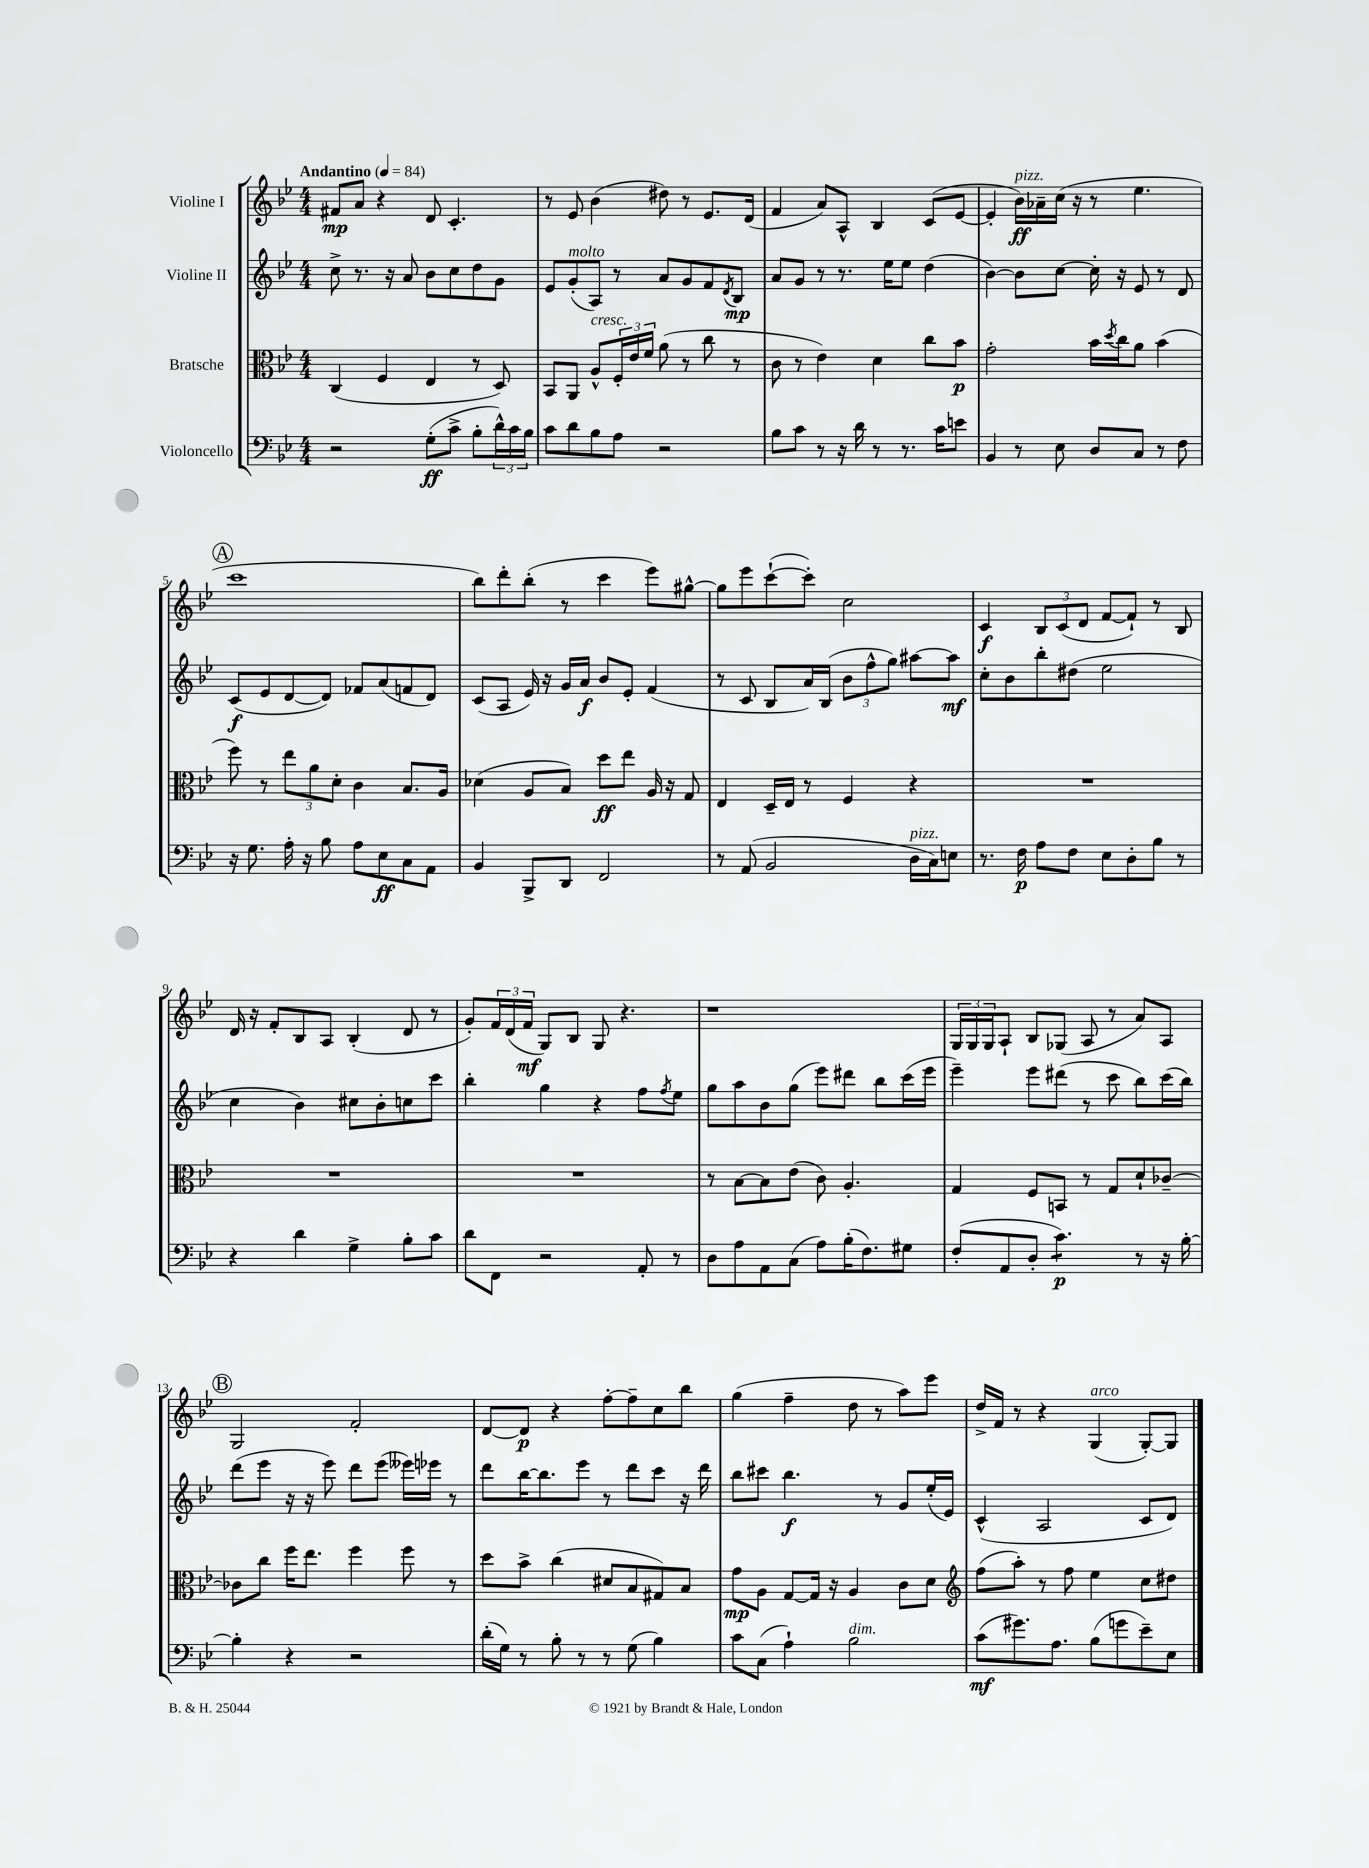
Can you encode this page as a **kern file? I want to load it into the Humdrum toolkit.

**kern	**kern	**kern	**kern
*staff4	*staff3	*staff2	*staff1
*clefF4	*clefC3	*clefG2	*clefG2
*k[b-e-]	*k[b-e-]	*k[b-e-]	*k[b-e-]
*M4/4	*M4/4	*M4/4	*M4/4
*MM84	*MM84	*MM84	*MM84
2r	(4C	8cc^	8f#
.	.	8.r	8a
.	4F	.	4r
.	.	16r	.
.	.	8a	.
(8G'	4E-	8b-	8d
8c^	.	8cc	4.c'
8B-'	8r	8dd	.
24d^^)	8D)	8g	.
24c	.	.	.
24B-	.	.	.
=	=	=	=
8c	8BB-	8e-	8r
8d	8AA	(8g'	8e-
8B-	8A^^	8A)	(4b-
8A	24F'	8r	.
.	24e-	.	.
.	24f	.	.
2r	(8a	8a	8dd#)
.	8r	8g	8r
.	8cc	8f	8.e-
.	.	8qd	.
.	8r	8B-	.
.	.	.	(16d
=	=	=	=
8B-	8c	8a	4f
8c	8r	8g	.
8r	4e-)	8r	8a)
16r	.	8.r	8A^^
16d	.	.	.
8r	4d	.	4B-
.	.	16ee-	.
8.r	.	8ee-	.
.	8cc	(4dd	(8c
16c	.	.	.
8e	8b-	.	[8e-
=	=	=	=
4BB-	2g'	[4b-)	4e-']
8r	.	8b-]	16b-)
.	.	.	16a-~
8E-	.	[8cc	(16cc
.	.	.	16r
8D	16b-	16cc']	8r
.	8qdd	.	.
.	16cc	16r	.
8C	8a	8e-	4.ee-
8r	(4b-	8r	.
8F	.	8d	.
=	=	=	=
16r	8ff)	(8c	1ccc
8.G	.	.	.
.	8r	8e-	.
16A'	12ee-	[8d	.
16r	.	.	.
.	12a	.	.
8B-	.	8d])	.
.	12d'	.	.
8A	4c	8f-	.
8E-	.	(8a	.
8C	8.B-	8f	.
8AA	.	8d)	.
.	16A	.	.
=	=	=	=
4BB-	(4d-	(8c	8bb-)
.	.	8A	8ddd'
8BBB-^	8A	16e-)	(8bb-'
.	.	16r	.
8DD	8B-)	16g	8r
.	.	16a	.
2FF	8dd	8b-	4ccc
.	8ee-	8e-'	.
.	16A	(4f	8eee-)
.	16r	.	.
.	8G	.	[8gg#^^
=	=	=	=
8r	4E-	8r	8gg#]
(8AA	.	8c	8eee-
2BB-	16D~	8B-	([8ccc`
.	16E-	.	.
.	8r	16a)	8ccc'])
.	.	(16B-	.
.	4F	12b-	2cc
.	.	12ff^^	.
.	.	12gg)	.
16D	4r	[8aa#	.
16C)	.	.	.
8E	.	8aa#]	.
=	=	=	=
8.r	1r	8cc'	4c
.	.	8b-	.
16F	.	.	.
8A	.	8bb-'	12B-
.	.	.	(12c
8F	.	(8dd#	.
.	.	.	12d
8E-	.	2ee-	[8f
8D'	.	.	8f`])
8B-	.	.	8r
8r	.	.	8B-
=	=	=	=
4r	1r	4cc	16d
.	.	.	16r
.	.	.	8f'
4d	.	4b-)	8B-
.	.	.	8A
4G^	.	8cc#	(4B-'
.	.	8b-'	.
8B-'	.	8cc	8d
8c	.	8ccc	8r
=	=	=	=
8d	1r	4bb-'	8g')
8FF	.	.	24f
.	.	.	(24d
.	.	.	24f
2r	.	4gg	8G)
.	.	.	8B-
.	.	4r	8G
.	.	.	4.r
8AA'	.	8ff	.
.	.	8qff	.
8r	.	8ee-	.
=	=	=	=
8D	8r	8gg	1r
8A	[8B-	8aa	.
8AA	8B-]	8b-	.
(8C	(8e-	(8gg	.
8A)	8c)	8eee-)	.
(16B-'	4.A'	8ddd#	.
8.F)	.	.	.
.	.	8bb-	.
8G#	.	(16ccc	.
.	.	16eee-	.
=	=	=	=
(8F'	4G	4eee-~)	24G
.	.	.	24G
.	.	.	24G
8AA	.	.	8A`
8D'	8F	8eee-	8B-
4.c)	8BB	(8ddd#	(8G-
.	8r	8r	8A
.	8G	8ccc	8r
8r	8d`	8bb-)	8a)
16r	[8c-~	(16ccc	8A
[16B-'	.	16bb-)	.
=	=	=	=
4B-']	8c-]	(8ddd	2G
.	8cc	8eee-	.
4r	16ff	16r	.
.	8.ee-	16r	.
.	.	8eee-)	.
2r	4ff	8ddd	2f'
.	.	(8eee-	.
.	8ff	16eee--)	.
.	.	16eee-	.
.	8r	8r	.
=	=	=	=
(16d'	8dd	8ddd	[8d
16G)	.	.	.
8r	8b-^	[16bb-	8d]
.	.	8.bb-]	.
8B-'	(4cc	.	4r
8r	.	8eee-	.
8r	8d#	8r	[8ff'
(8G	8B-	8ddd	8ff~]
4B-)	8G#)	8ccc	8cc
.	8B-	16r	8bb-
.	.	16ddd	.
=	=	=	=
8c	8g	8bb-	(4gg
(8C	8A	8ccc#	.
4A`)	[8G	4.bb-	4ff~
.	16G]	.	.
.	16r	.	.
2B-	4A	.	8dd
.	.	8r	8r
.	8c	8g	8aa)
.	8d	(16ee-'	8eee-
.	.	16e-)	.
=	=	=	=
*	*clefG2	*	*
(8c	(8ff	(4c^^	16dd^
.	.	.	16f
8.g#)	8aa')	.	8r
.	8r	2A	4r
8.A	.	.	.
.	8ff	.	.
(8B-	4ee-	.	(4G
8g	.	.	.
8e-~)	8cc	8c	[8G')
8E-	8dd#	8d)	8G]
==	==	==	==
*-	*-	*-	*-
